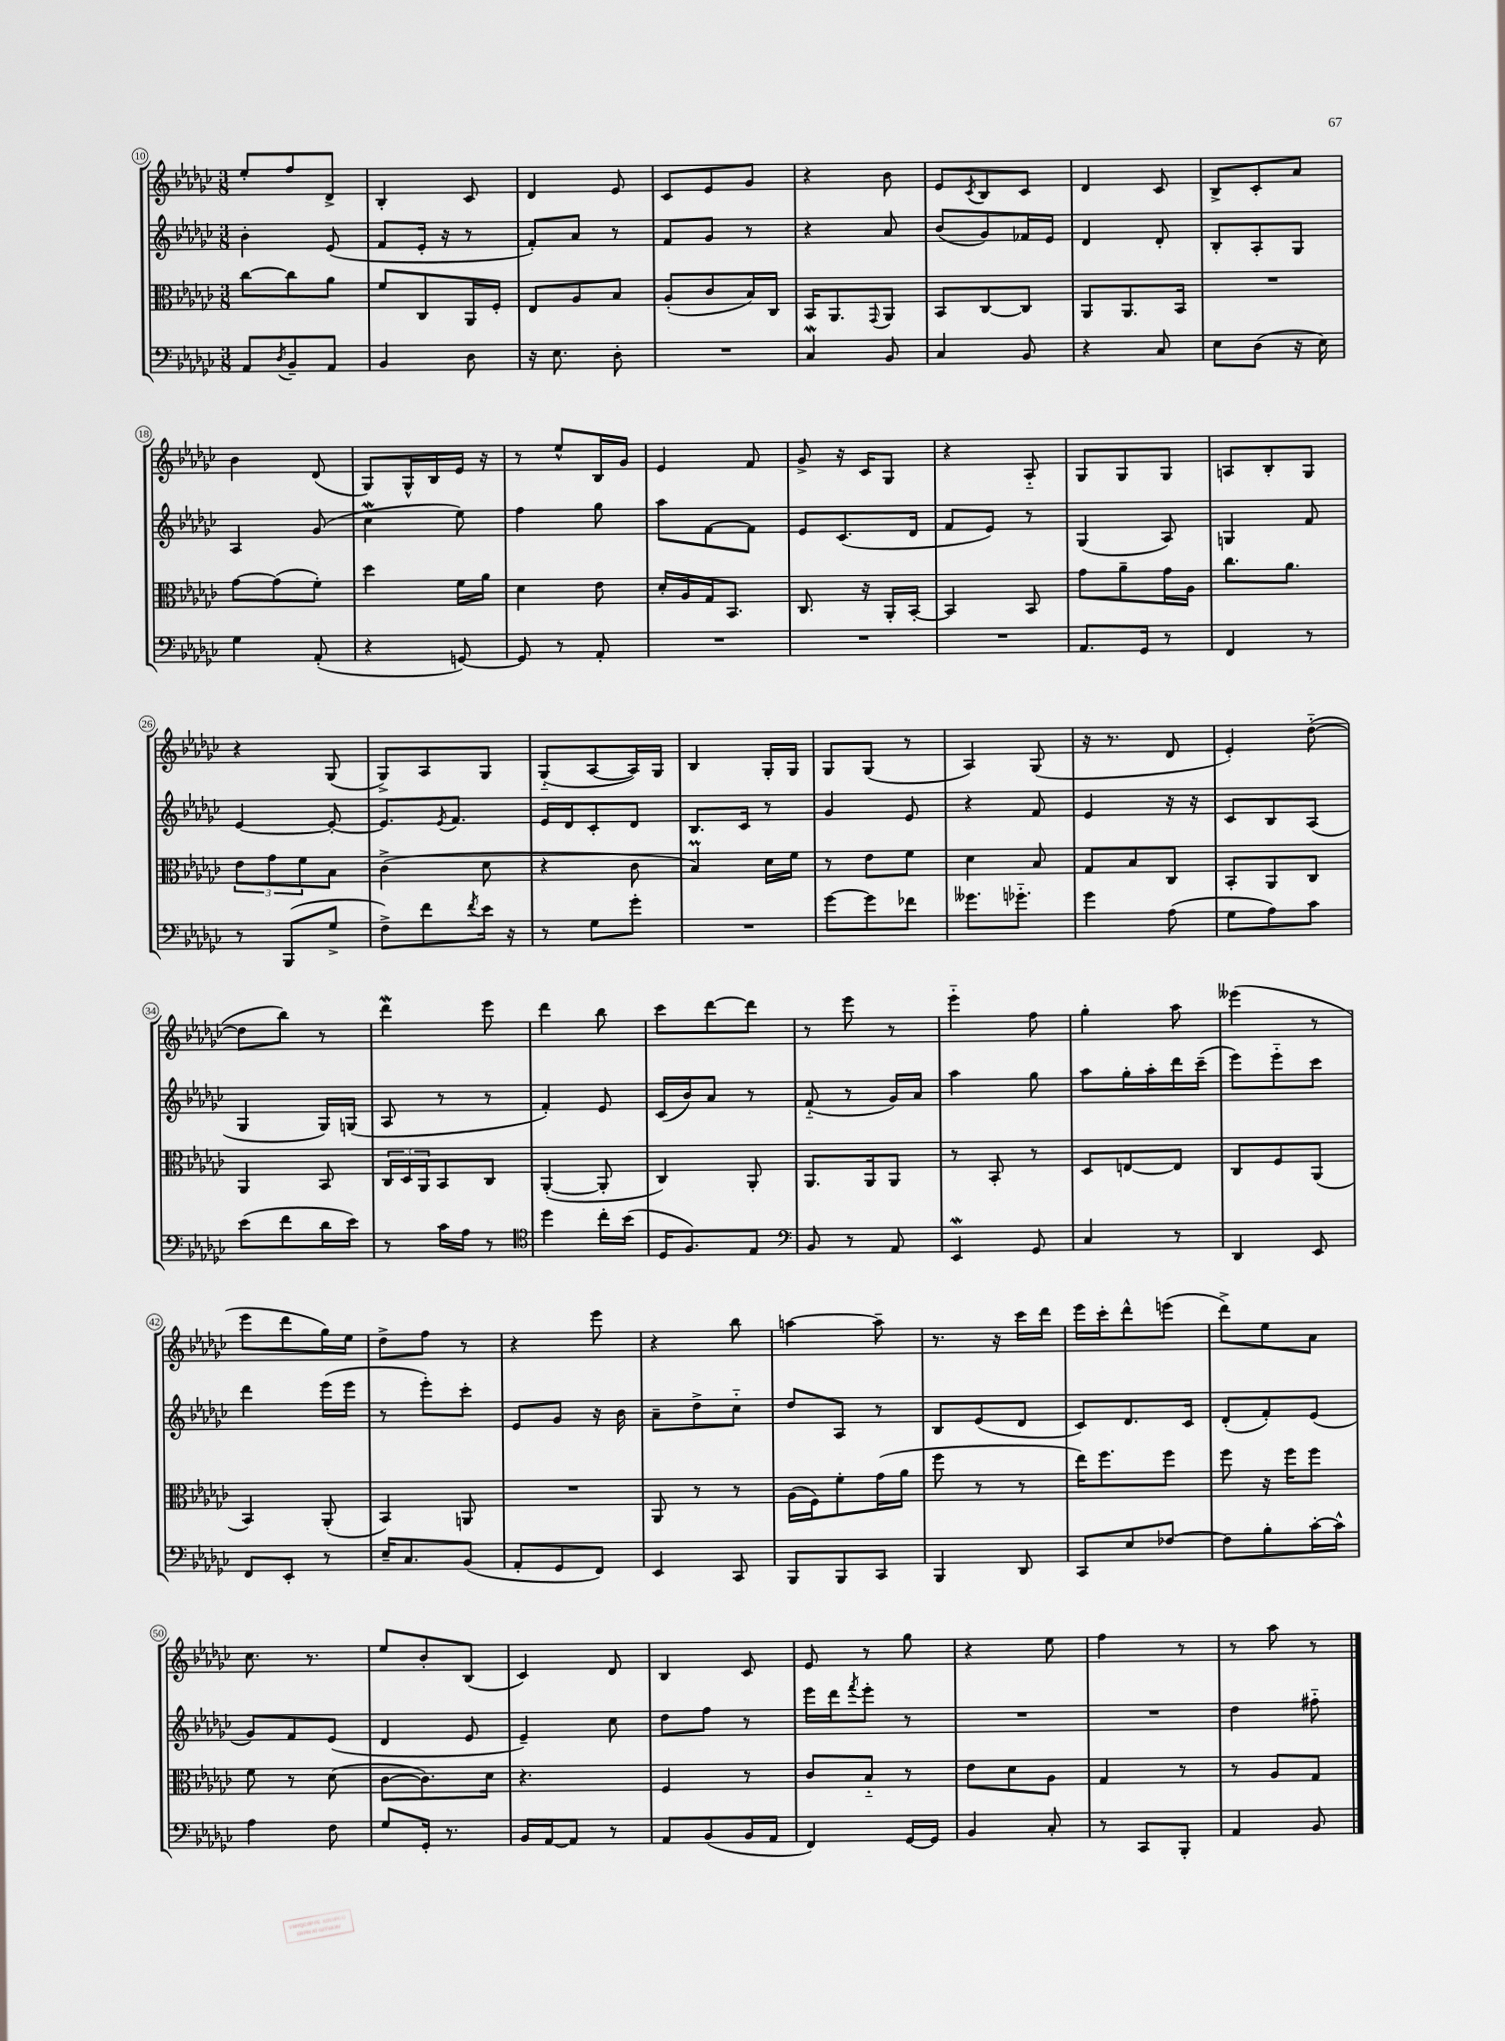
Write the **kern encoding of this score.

**kern	**kern	**kern	**kern
*part4	*part3	*part2	*part1
*staff4	*staff3	*staff2	*staff1
*clefF4	*clefC3	*clefG2	*clefG2
*k[b-e-a-d-g-c-]	*k[b-e-a-d-g-c-]	*k[b-e-a-d-g-c-]	*k[b-e-a-d-g-c-]
*M3/8	*M3/8	*M3/8	*M3/8
=10	=10	=10	=10
8AA-/L	[8cc-\L	4b-'\	8ee-'/L
8qD-/	.	.	.
8BB-~/	8cc-\]	.	8ff/
8AA-/J	8a-\J	(8e-/	8d-^/J
=11	=11	=11	=11
4BB-/	8f/L	8f/L	4B-'/
.	8C-/	16e-'/Jk	.
.	.	16r	.
8D-\	16AA-/L	8r	8c-/
.	16F'/JJ	.	.
=12	=12	=12	=12
16r	8E-/L	8f'/L)	4d-/
8.E-\	.	.	.
.	8A-/	8a-/J	.
8D-'\	8B-/J	8r	8e-/
=13	=13	=13	=13
4.r	(8A-'/L	8f/L	8c-/L
.	8c-/	8g-/J	8e-/
.	16B-/L)	8r	8g-/J
.	16C-/JJ	.	.
=14	=14	=14	=14
4C-w/	16BB-/KL	4r	4r
.	8.AA-/	.	.
.	8qqGG-/	.	.
8BB-/	8AA-/J	8a-/	8b-\
=15	=15	=15	=15
4C-/	8BB-/L	(8b-/L	8e-/L
.	.	.	8qc-/
.	[8C-/	8g-/)	8B-/
8BB-/	8C-/J]	16f-X/L	8c-/J
.	.	16e-/JJ	.
=16	=16	=16	=16
4r	8AA-/L	4d-/	4d-/
.	8.AA-/	.	.
8C-/	.	8d-'/	8c-/
.	16BB-/Jk	.	.
=17	=17	=17	=17
8E-\L	4.r	8B-'/L	8B-^/L
(8D-\J	.	8A-'/	8c-'/
16r	.	8G-/J	8a-/J
16E-\)	.	.	.
!!LO:LB:g=z
=18	=18	=18	=18
4G-\	[8g-\L	4A-/	4b-\
.	(8g-\]	.	.
(8AA-'/	8f'\J)	(8g-/	(8d-/
=19	=19	=19	=19
4r	4dd-\	4cc-w\	8G-/L)
.	.	.	16G-^^/L
.	.	.	16B-/
[8GGn/)	16f\LL	8ee-\)	16e-/JJ
.	16a-\JJ	.	16r
=20	=20	=20	=20
8GG/]	4d-\	4ff\	8r
8r	.	.	8ee-^^/L
8AA-'/	8e-\	8gg-\	16B-/L
.	.	.	16g-/JJ
=21	=21	=21	=21
4.r	16d-'/LL	8aa-\L	4e-/
.	16A-/	.	.
.	16G-/J	[8f\	.
.	8.BB-/J	.	.
.	.	8f\J]	8f/
=22	=22	=22	=22
4.r	8.C-/	8e-/L	8g-^/
.	.	(8.c-/	16r
.	16r	.	16c-/KL
.	16AA-'/LL	.	8G-/J
.	[16BB-'/JJ	16d-/Jk	.
=23	=23	=23	=23
4.r	4BB-/]	8f/L	4r
.	.	8e-/J)	.
.	8BB-/	8r	8A-/
=24	=24	=24	=24
8.AA-/L	8g-\L	(4G-/	8G-/L
.	8a-~\	.	8G-/
16GG-/Jk	.	.	.
8r	16g-\L	8A-/)	8G-/J
.	16A-\JJ	.	.
=25	=25	=25	=25
4FF/	8.cc-\L	4Gn/	8An/L
.	.	.	8B-'/
.	8.a-\J	.	.
8r	.	8f/	8G-/J
!!LO:LB:g=z
=26	=26	=26	=26
8r	12e-\L	[4e-/	4r
.	12g-\	.	.
(8BBB-/L	.	.	.
.	12f\	.	.
8G-^/J	8B-\J	8e-'/_	(8G-/
=27	=27	=27	=27
8F^\L)	(4c-^\	8.e-/L]	8G-^/L)
8f\	.	.	8A-/
.	.	8qe-/	.
.	.	8.f/J	.
8qf/	.	.	.
16e-\Jk	8d-\	.	8G-/J
16r	.	.	.
=28	=28	=28	=28
8r	4r	16e-/LL	(8G-/L
.	.	16d-/J	.
8G-\L	.	8c-'/	[8A-/
8g-'\J	8c-\	8d-/J	16A-/L])
.	.	.	16G-/JJ
=29	=29	=29	=29
4.r	4B-m/)	8.B-/L	4B-/
.	.	16c-/Jk	.
.	16d-\LL	8r	16G-'/LL
.	16f\JJ	.	16G-/JJ
=30	=30	=30	=30
[8g-\L	8r	4g-/	8G-/L
8g-\]	8e-\L	.	(8G-/J
8f-X\J	8f\J	8e-/	8r
=31	=31	=31	=31
8.g--X\L	4d-\	4r	4A-/)
8.g-X\J	.	.	.
.	8B-/	8f/	(8G-/
=32	=32	=32	=32
4g-\	8G-/L	4e-/	16r
.	.	.	8.r
.	8B-/	.	.
(8A-\	8C-/J	16r	8d-/
.	.	16r	.
=33	=33	=33	=33
8G-\L	8BB-'/L	8c-/L	4e-'/)
8A-\)	8AA-/	8B-/	.
8c-\J	8C-/J	(8A-/J	([8dd-\
!!LO:LB:g=z
=34	=34	=34	=34
(8e-\L	4AA-/	4G-/	8dd-\L]
8f\	.	.	8bb-\J)
16d-\L	8BB-/	16G-/LL)	8r
16e-\JJ)	.	(16Gn/JJ	.
=35	=35	=35	=35
8r	24C-/LL	8A-/	4ddd-W\
.	24D-/	.	.
.	24AA-/J	.	.
16c-\LL	8BB-/	8r	.
16A-\JJ	.	.	.
8r	8C-/J	8r	8eee-\
=36	=36	=36	=36
*clefC4	*	*	*
4dd-\	([4AA-'/	4f'/)	4ddd-\
16cc-'\LL	8AA-'/]	8e-/	8bb-\
(16b-\JJ	.	.	.
=37	=37	=37	=37
16D-/KL	4C-/)	(16c-/LL	8ccc-\L
8.F/)	.	16b-/J)	.
.	.	8a-/J	[8ddd-\
8E-/J	8AA-'/	8r	8ddd-\J]
=38	=38	=38	=38
*clefF4	*	*	*
8BB-/	8.AA-/L	(8f/	8r
8r	.	8r	8eee-\
.	16AA-/k	.	.
8AA-/	8AA-/J	16g-/LL)	8r
.	.	16a-/JJ	.
=39	=39	=39	=39
4EE-W/	8r	4aa-\	4eee-\
.	8BB-'/	.	.
8GG-/	8r	8gg-\	8ff\
=40	=40	=40	=40
4C-/	8D-/L	8aa-\L	4gg-'\
.	[8En/	16gg-'\L	.
.	.	16aa-'\	.
8r	8E/J]	16ddd-\	8aa-\
.	.	(16ccc-~\JJ	.
=41	=41	=41	=41
4DD-/	8C-/L	8eee-\L)	(4eee--X\
.	8F/	8eee-\	.
8EE-/	(8AA-/J	8ccc-\J	8r
!!LO:LB:g=z
=42	=42	=42	=42
8FF/L	4BB-/)	4ddd-\	8eee-\L
8EE-'/J	.	.	8ddd-\
8r	(8AA-'/	(16eee-\LL	16gg-\L)
.	.	16eee-\JJ	16ee-\JJ
=43	=43	=43	=43
16E-~/KL	4BB-/)	8r	8dd-^\L
8.C-/	.	.	.
.	.	8eee-'\L)	8ff\J
(8BB-/J	8AAn/	8ccc-'\J	8r
=44	=44	=44	=44
8AA-'/L	4.r	8e-/L	4r
8GG-/	.	8g-/J	.
8FF/J)	.	16r	8eee-\
.	.	16b-\	.
=45	=45	=45	=45
4EE-/	8AA-/	8a-~\L	4r
.	8r	8dd-^\	.
8CC-/	8r	8cc-\J	8bb-\
=46	=46	=46	=46
8BBB-/L	(16A-\LL	8dd-/L	[4aan\
.	16F\J)	.	.
8BBB-/	8f'\	8A-/J	.
8CC-/J	(16g-\L	8r	8aa~\]
.	16a-\JJ	.	.
=47	=47	=47	=47
4BBB-/	8ff\	8B-/L	8.r
.	8r	(8e-/	.
.	.	.	16r
8DD-/	8r	8d-/J	16ccc-\LL
.	.	.	16ddd-\JJ
=48	=48	=48	=48
8CC-/L	16ee-\KL)	8c-/L)	16eee-\LL
.	8.ff\	.	16ccc-'\J
8E-/	.	8.d-/	8ddd-^^\
[8F-X/J	8ff\J	.	(8eeen\J
.	.	16c-/Jk	.
=49	=49	=49	=49
8F-\L]	8ff\	(8d-'/L	8ddd-^\L)
8B-'\	16r	8f'/)	8ee-\
.	16ff\KL	.	.
[16c-'\L	8ff\J	(8e-/J	8a-\J
16c-^^\JJ]	.	.	.
!!LO:LB:g=z
=50	=50	=50	=50
4A-\	8f\	8g-/L)	8.cc-\
.	8r	8f/	.
.	.	.	8.r
8F\	(8d-\	(8e-/J	.
=51	=51	=51	=51
8G-/L	[8c-\L	4d-/	8ee-/L
16GG-'/Jk	8.c-\])	.	8b-'/
8.r	.	.	.
.	.	8e-/	(8B-/J
.	16d-\Jk	.	.
=52	=52	=52	=52
16BB-/LL	4.r	4e-~/)	4c-/)
[16AA-/J	.	.	.
8AA-/J]	.	.	.
8r	.	8cc-\	8d-/
=53	=53	=53	=53
8AA-/L	4F/	8dd-\L	4B-/
(8BB-/	.	8ff\J	.
16BB-/L	8r	8r	8c-/
16AA-/JJ	.	.	.
=54	=54	=54	=54
4FF/)	8c-/L	16eee-\LL	8e-/
.	.	16ddd-\J	.
.	.	8qfff/	.
.	8B-/J	8eee-'\J	8r
[16GG-/LL	8r	8r	8gg-\
16GG-/JJ]	.	.	.
=55	=55	=55	=55
4BB-/	8e-\L	4.r	4r
.	8d-\	.	.
8C-'/	8A-\J	.	8ee-\
=56	=56	=56	=56
8r	4G-/	4.r	4ff\
8CC-/L	.	.	.
8BBB-'/J	8r	.	8r
=57	=57	=57	=57
4AA-/	8r	4dd-\	8r
.	8A-/L	.	8aa-\
8BB-/	8G-/J	8ff#X\	8r
==	==	==	==
*-	*-	*-	*-
